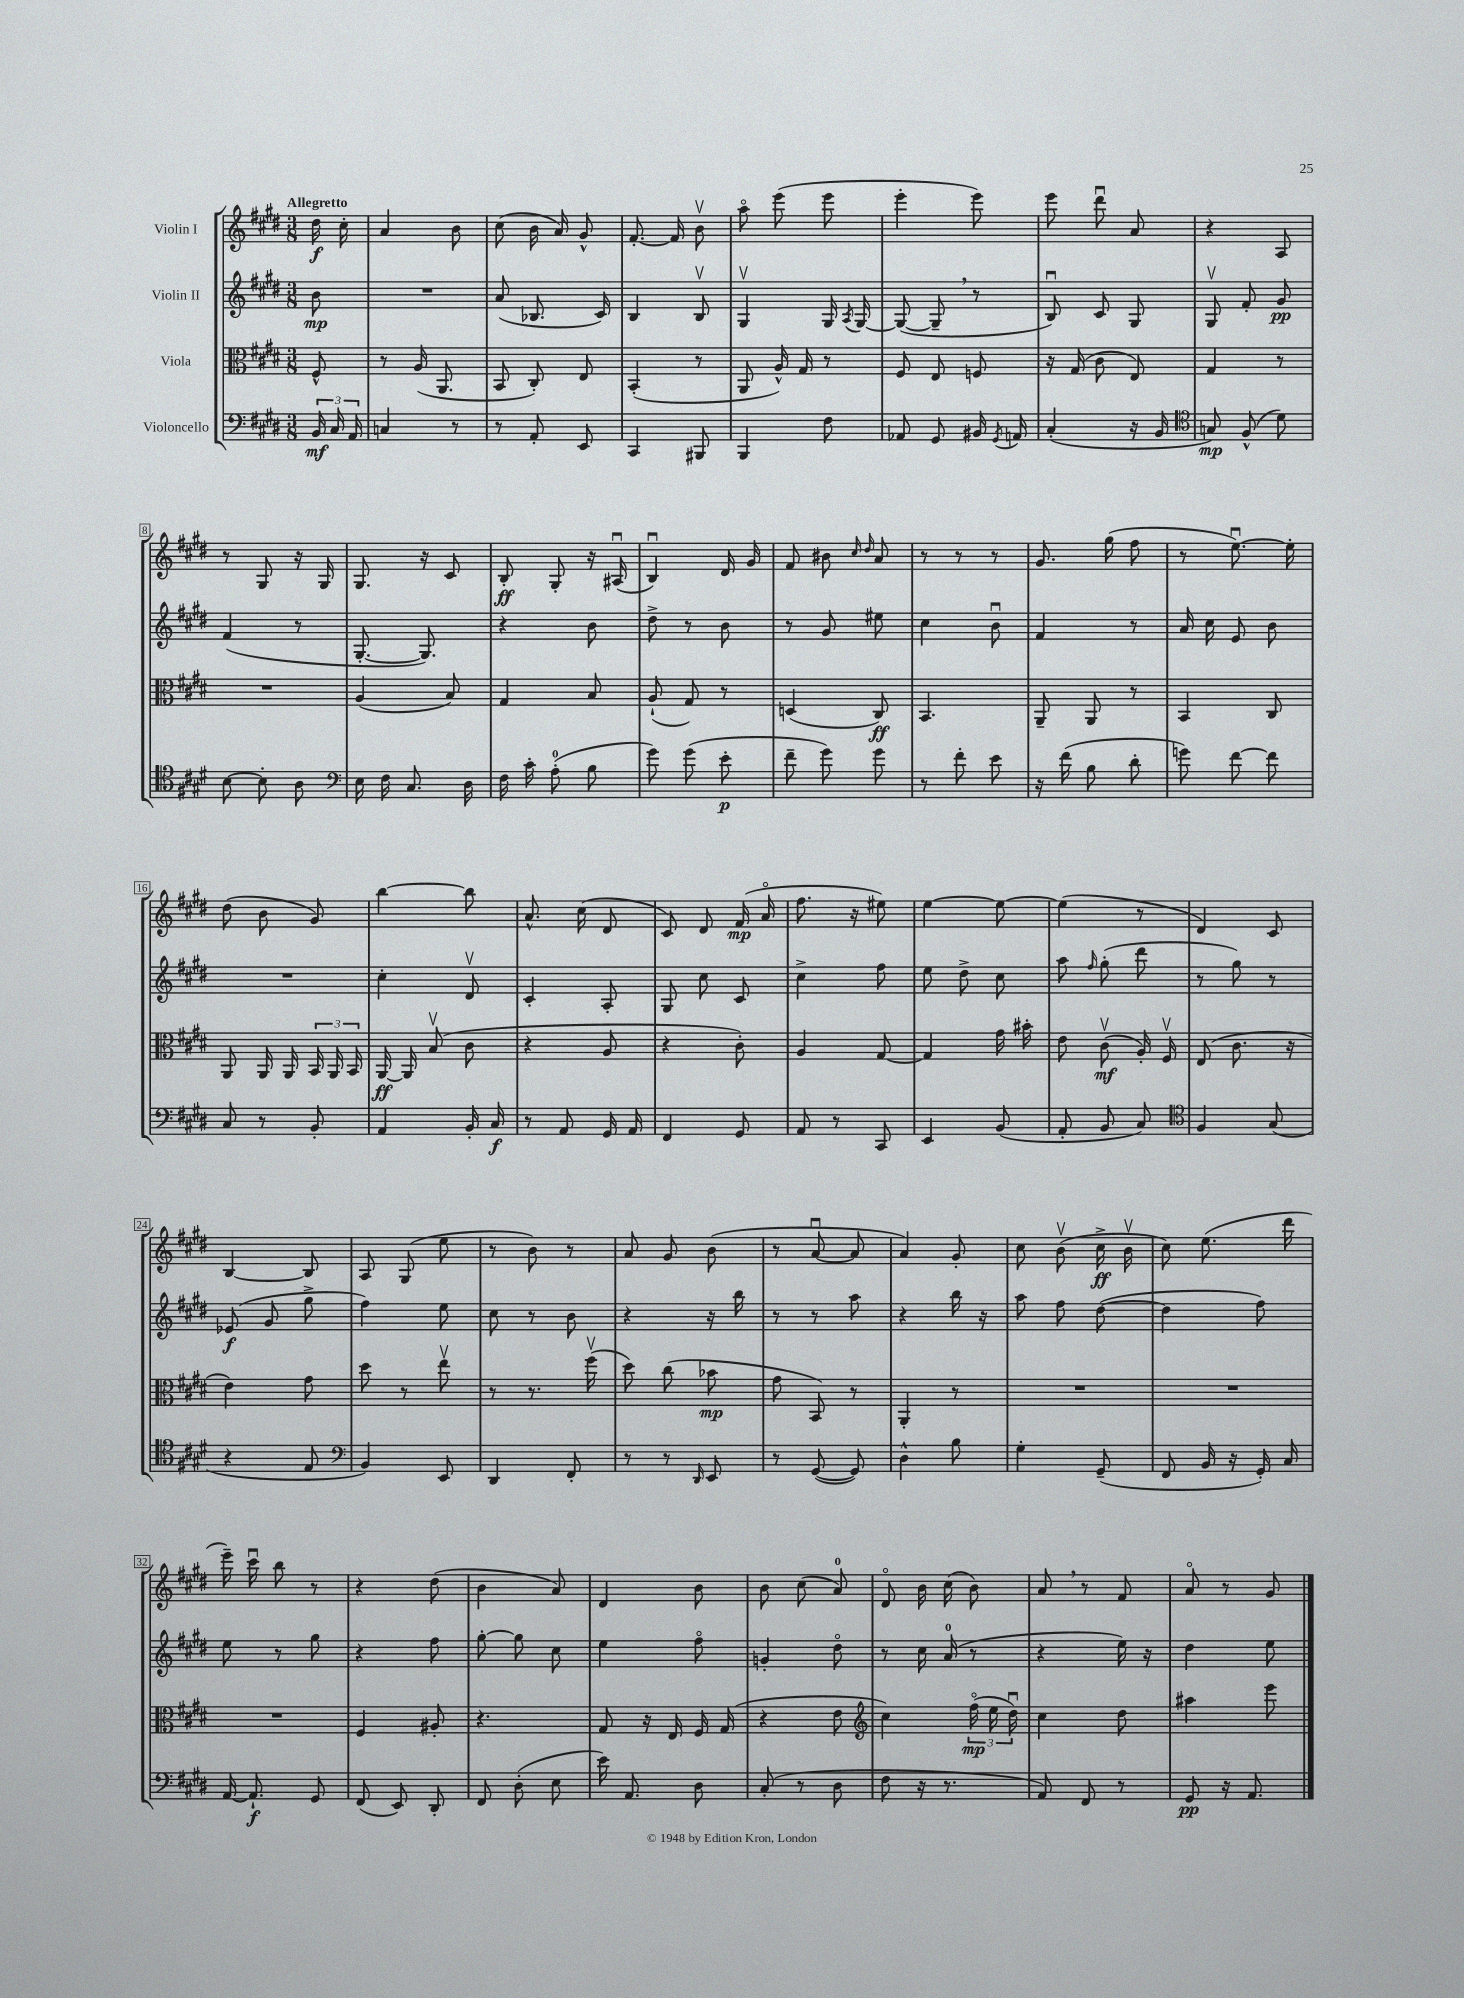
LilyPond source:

<<
\new StaffGroup <<
\new Staff = "s0" \with { instrumentName = "Violin I" } {
    \clef treble \key e \major \numericTimeSignature \time 3/8 \partial 8 \tempo "Allegretto"
    \autoBeamOff dis''16\f cis''16-. |
    a'4 b'8 |
    cis''8( b'16 a'16) gis'8-^ |
    fis'8.~-. fis'16 b'8\upbow |
    a''8\flageolet e'''8( e'''8 |
    e'''4-. e'''8) |
    e'''8 dis'''8\downbow a'8 |
    r4 a8 |
    r8 gis8 r16 gis16 |
    gis8. r16 cis'8 |
    b8-.\ff gis8-. r16 ais16\downbow( |
    b4\downbow) dis'16 gis'16 |
    fis'8 bis'8 \grace { cis''16 dis''16 } a'8 |
    r8 r8 r8 |
    gis'8. gis''16( fis''8 |
    r8 e''8.~\downbow) e''16-. |
    dis''8( b'8 gis'8) |
    b''4~ b''8 |
    a'8.-^ cis''16( dis'8 |
    cis'8) dis'8 fis'16\mp( a'16\flageolet |
    fis''8. r16 eis''8) |
    e''4~ e''8~ |
    e''4( r8 |
    dis'4) cis'8 |
    b4~ b8 |
    a8 gis8( e''8 |
    r8 b'8) r8 |
    a'8 gis'8 b'8( |
    r8 a'8~\downbow a'8 |
    a'4) gis'8-. |
    cis''8 b'8\upbow( cis''16->\ff b'16\upbow |
    cis''8) e''8.( dis'''16 |
    e'''16--) cis'''16\downbow b''8 r8 |
    r4 dis''8( |
    b'4 a'8) |
    dis'4 b'8 |
    b'8 cis''8( a'8-0) |
    dis'8\flageolet b'16 cis''16( b'8) |
    a'8 \breathe r8 fis'8 |
    a'8\flageolet r8 gis'8 \bar "|." |
}
\new Staff = "s1" \with { instrumentName = "Violin II" } {
    \clef treble \key e \major \numericTimeSignature \time 3/8 \partial 8
    \autoBeamOff b'8\mp |
    R4. |
    a'8( bes8. cis'16) |
    b4 b8\upbow |
    gis4\upbow gis16 \acciaccatura { a8 } gis16~ |
    gis8~( gis8-- \breathe r8 |
    b8\downbow) cis'8 gis8 |
    gis8\upbow fis'8-. gis'8\pp |
    fis'4( r8 |
    gis8.~-. gis8.) |
    r4 b'8 |
    dis''8-> r8 b'8 |
    r8 gis'8 eis''8 |
    cis''4 b'8\downbow |
    fis'4 r8 |
    a'16 cis''16 e'8 b'8 |
    R4. |
    cis''4-. dis'8\upbow |
    cis'4-. a8-. |
    gis8 cis''8 cis'8 |
    cis''4-> fis''8 |
    e''8 dis''8-> cis''8 |
    a''8 \grace { fis''16 } gis''8-.( dis'''8 |
    r8 gis''8) r8 |
    ees'8\f( gis'8 gis''8-> |
    fis''4) e''8 |
    cis''8 r8 b'8 |
    r4 r16 b''16 |
    r8 r8 a''8 |
    r4 b''16 r16 |
    a''8 fis''8 dis''8~( |
    dis''4 fis''8) |
    e''8 r8 gis''8 |
    r4 fis''8 |
    gis''8~-. gis''8 cis''8 |
    e''4 fis''8\flageolet |
    g'4-. dis''8\flageolet |
    r8 cis''16 a'16-0( r8 |
    r4 e''16) r16 |
    dis''4 e''8 \bar "|." |
}
\new Staff = "s2" \with { instrumentName = "Viola" } {
    \clef alto \key e \major \numericTimeSignature \time 3/8 \partial 8
    \autoBeamOff fis8-^ |
    r8 a16( a,8. |
    b,8 cis8-.) e8 |
    b,4-.( r8 |
    a,8 a16-^) gis16 r8 |
    fis8 e8 f8 |
    r16 gis16( cis'8 e8) |
    gis4 r8 |
    R4. |
    a4( b8) |
    gis4 b8 |
    a8-!( gis8) r8 |
    d4( cis8\ff) |
    b,4. |
    a,8-- a,8 r8 |
    b,4 cis8 |
    a,8 a,16 a,16 \tuplet 3/2 { b,16 a,16 b,16 } |
    a,16~\ff a,16 b8\upbow( cis'8 |
    r4 a8 |
    r4 cis'8-.) |
    a4 gis8~ |
    gis4 gis'16 bis'16-. |
    e'8 cis'8\upbow\mf( a16-.) fis16\upbow |
    e8( cis'8. r16 |
    e'4) gis'8 |
    dis''8 r8 e''8\upbow |
    r8 r8. fis''16\upbow( |
    dis''8) cis''8( bes'8\mp |
    gis'8 b,8) r8 |
    a,4-. r8 |
    R4. |
    R4. |
    R4. |
    fis4 ais8-. |
    r4. |
    gis8 r16 e16 fis16 gis16( |
    r4 e'8 |
    \clef treble cis''4) \tuplet 3/2 { fis''16\flageolet\mp( e''16 dis''16\downbow) } |
    cis''4 dis''8 |
    ais''4 e'''8 \bar "|." |
}
\new Staff = "s3" \with { instrumentName = "Violoncello" } {
    \clef bass \key e \major \numericTimeSignature \time 3/8 \partial 8
    \autoBeamOff \tuplet 3/2 { b,16\mf cis16 a,16 } |
    c4 r8 |
    r8 a,8-. e,8 |
    cis,4 bis,,8 |
    b,,4 fis8 |
    aes,8 gis,8 bis,16 \acciaccatura { gis,8 } a,16 |
    cis4-.( r16 b,16 |
    \clef tenor g8\mp) fis8-^( dis'8) |
    b8~ b8-. a8 |
    \clef bass e16 fis16 cis8. dis16 |
    fis16 cis'16-. a8-0-.( b8 |
    gis'8) gis'8( e'8-.\p |
    fis'8-- gis'8) gis'8 |
    r8 fis'8-. e'8 |
    r16 fis'16( b8 dis'8-. |
    g'8) fis'8~ fis'8 |
    cis8 r8 b,8-. |
    a,4 b,16-. cis16\f |
    r8 a,8 gis,16 a,16 |
    fis,4 gis,8 |
    a,8 r8 cis,8 |
    e,4 b,8( |
    a,8-. b,8 cis8) |
    \clef tenor fis4 gis8( |
    r4 e8 |
    \clef bass b,4) e,8 |
    dis,4 fis,8-. |
    r8 r8 \grace { dis,16 } e,8 |
    r8 gis,8~( gis,8) |
    dis4-^ b8 |
    gis4-. gis,8--( |
    fis,8 b,16 r16 gis,16-.) cis16 |
    a,16~ a,8.-!\f gis,8 |
    fis,8( e,8) dis,8-. |
    fis,8 dis8-.( e8 |
    e'16) a,8. dis8 |
    cis8-.( r8 dis8 |
    fis8 r16 r8. |
    a,8) fis,8 r8 |
    gis,8\pp r16 a,8. \bar "|." |
}
>>
>>
\layout { \context { \Score \override BarNumber.stencil = #(make-stencil-boxer 0.1 0.3 ly:text-interface::print) } }
